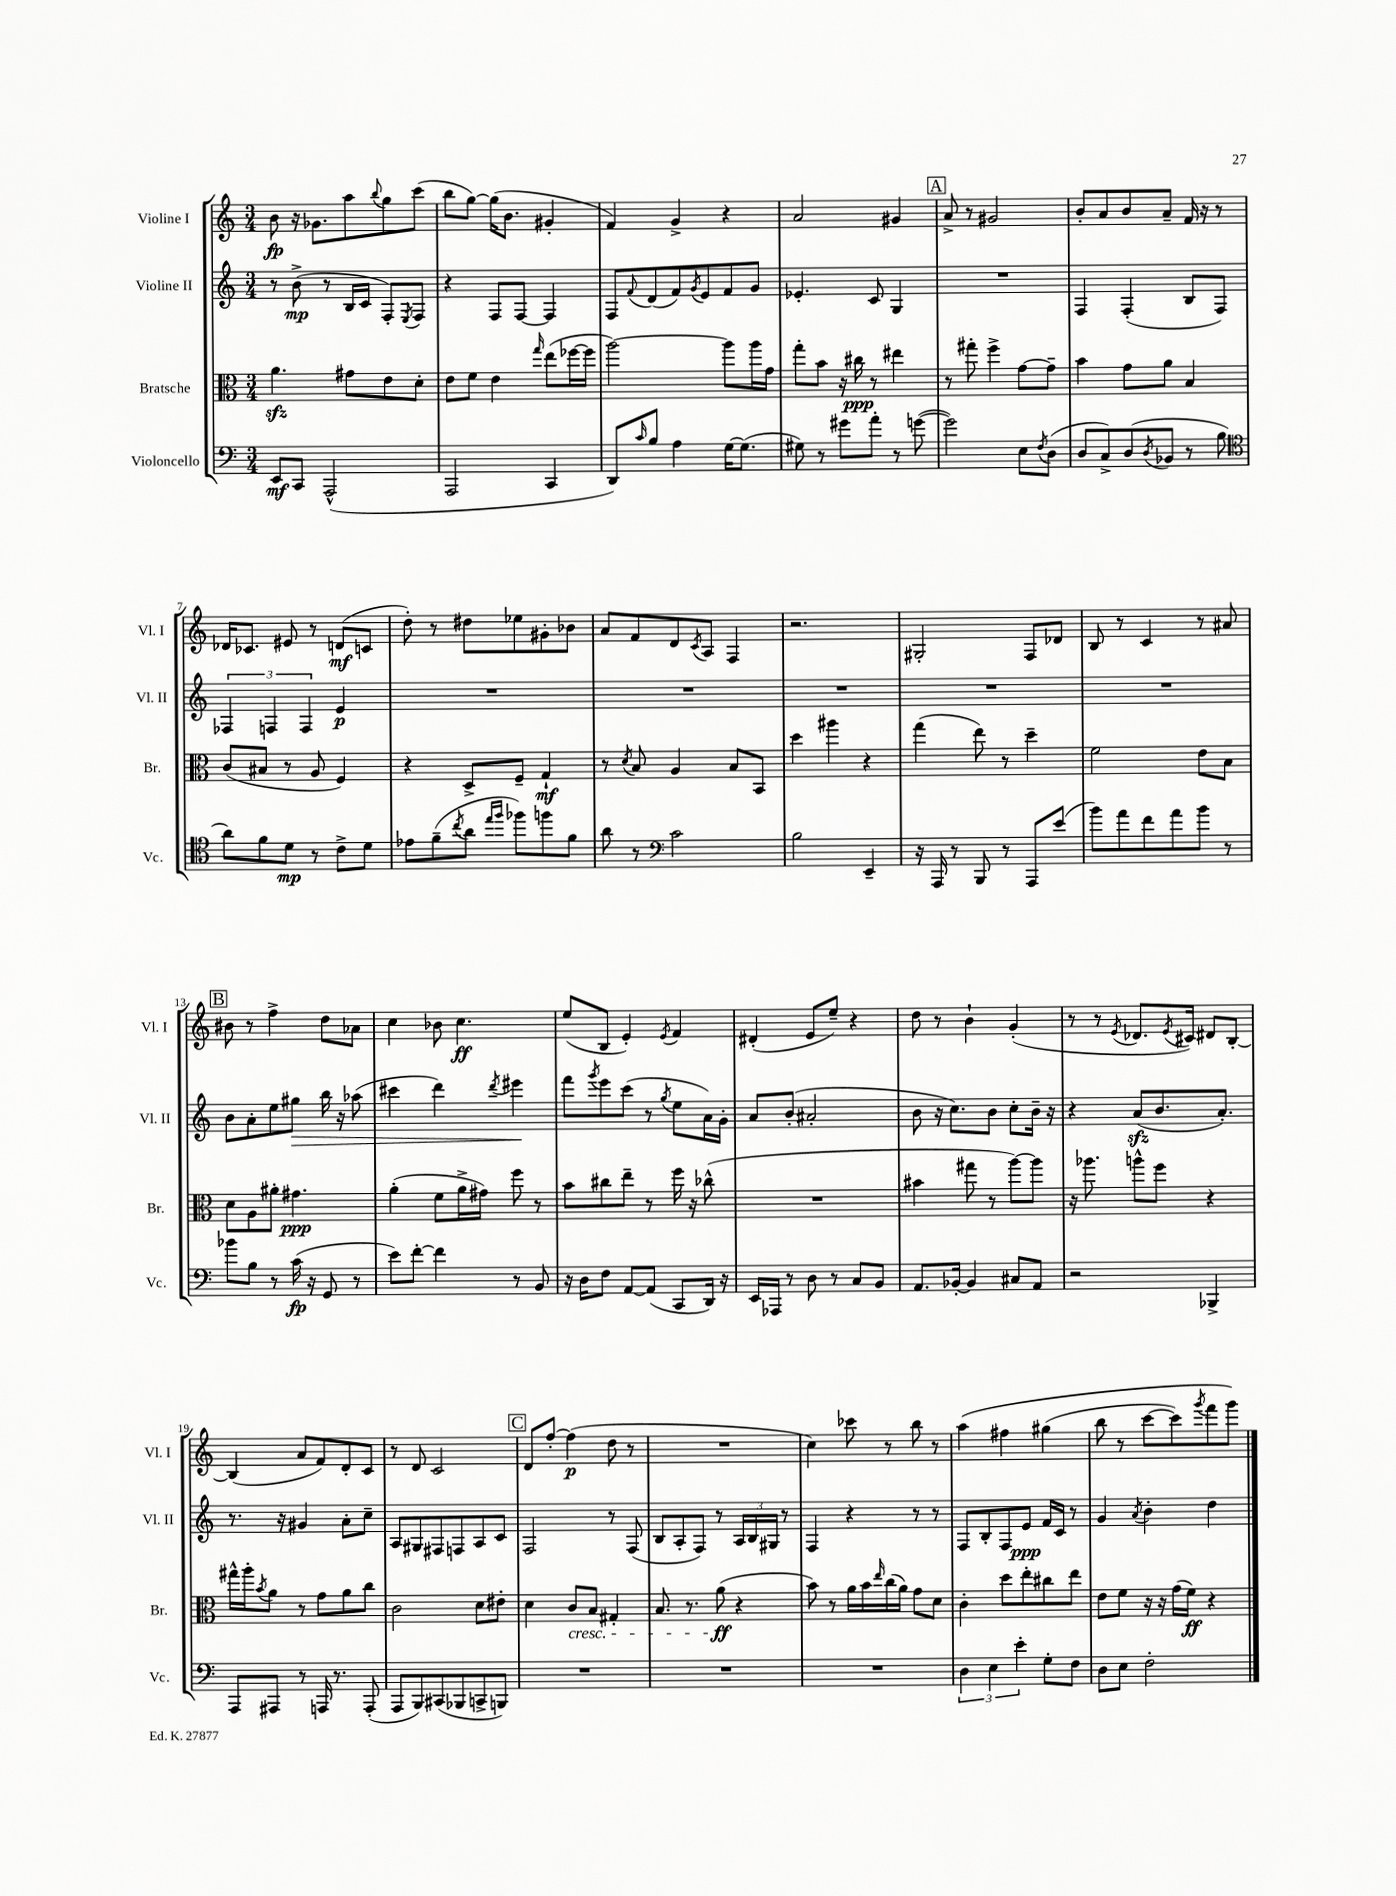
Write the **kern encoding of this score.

**kern	**kern	**kern	**kern
*staff4	*staff3	*staff2	*staff1
*clefF4	*clefC3	*clefG2	*clefG2
*k[]	*k[]	*k[]	*k[]
*M3/4	*M3/4	*M3/4	*M3/4
8EE	4.a	8r	8b
8CC	.	(8b^	16r
.	.	.	8.g-
(2AAA^^	.	8r	.
.	8g#	16B	8aa
.	.	16c	.
.	.	.	8qqbb
.	8e	8F')	8gg
.	.	8qE	.
.	8d'	8F	(8ccc
=	=	=	=
2AAA	8e	4r	8bb
.	8f	.	[8gg)
.	4e	8F	(16gg]
.	.	.	8.b
.	.	[8F	.
.	16qqgg	.	.
4CC	(8ee	4F]	4g#'
.	[16ff-	.	.
.	16ff-]	.	.
=	=	=	=
8DD)	[2aa)	8F	4f)
16qqc	.	8qqf	.
8B	.	(8d	.
4A	.	8f)	4g^
.	.	8qg	.
.	.	8e	.
[16G	8aa]	8f	4r
(8.G]	.	.	.
.	16aa	8g	.
.	16g	.	.
=	=	=	=
8G#)	8gg'	4.e-'	2a
8r	8b	.	.
8g#	16r	.	.
.	16cc#	.	.
8a'	8r	8c	.
8r	4ee#	4G	4g#
([8g	.	.	.
=	=	=	=
2g])	8r	2.r	8a^
.	8gg#'	.	8r
.	4ff^	.	2g#
8E	[8g	.	.
8qF	.	.	.
(8D	8g~]	.	.
=	=	=	=
8D	4b	4F	8b'
8C^)	.	.	8a
(8D	8g	(4F'	8b
8qD	.	.	.
8BB-	8a	.	8a~
8r	4B	8B	16f
.	.	.	16r
8B	.	8F)	8r
=	=	=	=
*clefC4	*	*	*
8a)	(8c	6F-	16d-
.	.	.	8.c-
8f	8B#	.	.
.	.	6F	.
8d	8r	.	8e#
.	.	6F	.
8r	8A	.	8r
8c^	4F)	4e	(8d
8d	.	.	8c
=	=	=	=
8e-	4r	2.r	8dd')
(8f~	.	.	8r
8qcc	.	.	.
8a	8D^	.	8dd#
16qqee	.	.	.
16qqff	.	.	.
8ff-)	8F~	.	8ee-
8ff	4G`	.	8g#'
8f	.	.	8b-
=	=	=	=
8a	8r	2.r	8a
.	8qd	.	.
8r	8B	.	8f
*clefF4	*	*	*
2c	4A	.	8d
.	.	.	8qc
.	.	.	8A
.	8B	.	4F
.	8BB	.	.
=	=	=	=
2B	4dd	2.r	2.r
.	4aa#	.	.
4EE~	4r	.	.
=	=	=	=
16r	(4gg	2.r	2G#'
16AAA	.	.	.
8r	.	.	.
8BBB	8ee)	.	.
8r	8r	.	.
8AAA	4dd~	.	8F
(8e	.	.	8d-
=	=	=	=
8b)	2f	2.r	8B
8a	.	.	8r
8f	.	.	4c
8a	.	.	.
8b	8e	.	8r
8r	8B	.	8a#
=	=	=	=
8b-	8d	8b	8b#
8B	8A	8a'	8r
8r	8a#'	8ee	4ff^
(16c	4.g#	8gg#	.
16r	.	.	.
8GG	.	16bb	8dd
.	.	16r	.
8r	.	(8aa-	8a-
=	=	=	=
8e)	(4a'	4ccc#	4cc
[8f'	.	.	.
4f]	8f	4ddd)	8b-
.	16a^	.	4.cc
.	16g#)	.	.
.	.	8qddd	.
8r	8ff	4eee#	.
8BB	8r	.	.
=	=	=	=
16r	8b	8fff	(8ee
16D	.	.	.
.	.	8qggg	.
8F	8cc#	8eee	8B
[8AA	8ee~	(8ccc	4e')
(8AA]	8r	8r	.
.	.	8qgg	8qe
8CC	16ff	8ee	4f
.	16r	.	.
16DD)	(8cc-^^	16a)	.
16r	.	16g'	.
=	=	=	=
16EE	2.r	8a	(4d#'
16AAA-	.	.	.
8r	.	(8b'	.
8D	.	2a#'	8e
8r	.	.	8ee~)
8C	.	.	4r
8BB	.	.	.
=	=	=	=
8.AA	4b#	8b	8dd
.	.	16r	8r
[16BB-'	.	8.cc)	.
4BB-]	8gg#	.	4b`
.	8r	8b	.
8C#	[8aa)	8cc'	(4g'
8AA	8aa]	16b~	.
.	.	16r	.
=	=	=	=
2r	16r	4r	8r
.	8.aa-	.	.
.	.	.	8r
.	.	.	8qe
.	8aa^^	(8a	8.d-
.	8ff	8.b	.
.	.	.	8qe
.	.	.	16c#)
4BBB-^	4r	.	8d#
.	.	8.a')	.
.	.	.	[8B'
=	=	=	=
8AAA	16gg#^^	8.r	(4B]
.	16aa'	.	.
.	8qb	.	.
8AAA#	8a	.	.
.	.	16r	.
8r	8r	4g#	8a
16AAA	8g	.	8f)
8.r	.	.	.
.	8a	8a'	8d'
(8AAA'	8cc	8cc~	8c
=	=	=	=
8AAA	2c	8A	8r
8BBB)	.	8G#	8d
(8CC#	.	8F#	2c
8BBB-	.	8F	.
8CC^	8d	8A	.
8BBB)	8e#'	8c	.
=	=	=	=
2.r	4d	2F	8d
.	.	.	[8ff'
.	8c	.	(4ff]
.	8B	.	.
.	4G#'	8r	8dd
.	.	(8F	8r
=	=	=	=
2.r	8.B	8B	2.r
.	.	8A'	.
.	8.r	.	.
.	.	8F)	.
.	(8a	8r	.
.	4r	24A	.
.	.	24B	.
.	.	24G#	.
.	.	8r	.
=	=	=	=
2.r	8b)	4F	4cc)
.	8r	.	.
.	16a	4r	8ccc-
.	16b	.	.
.	16qqee	.	.
.	(16cc	.	8r
.	16a)	.	.
.	8g	8r	8bb
.	8d	8r	8r
=	=	=	=
6D	4c'	8F	&(4aa
.	.	8B'	.
6E	.	.	.
.	8dd	8F	4ff#
6e'	.	.	.
.	8ee'	8e	.
8G'	8cc#	16f	(4gg#
.	.	16c	.
8F	8ee	8r	.
=	=	=	=
8D	8e	4g	8bb
8E	8f	.	8r
.	.	8qa	.
2F'	16r	4b'	[8ccc
.	16r	.	.
.	(16g	.	8ccc])
.	16f)	.	.
.	.	.	8qggg
.	4r	4dd	8fff
.	.	.	8ggg&)
==	==	==	==
*-	*-	*-	*-
